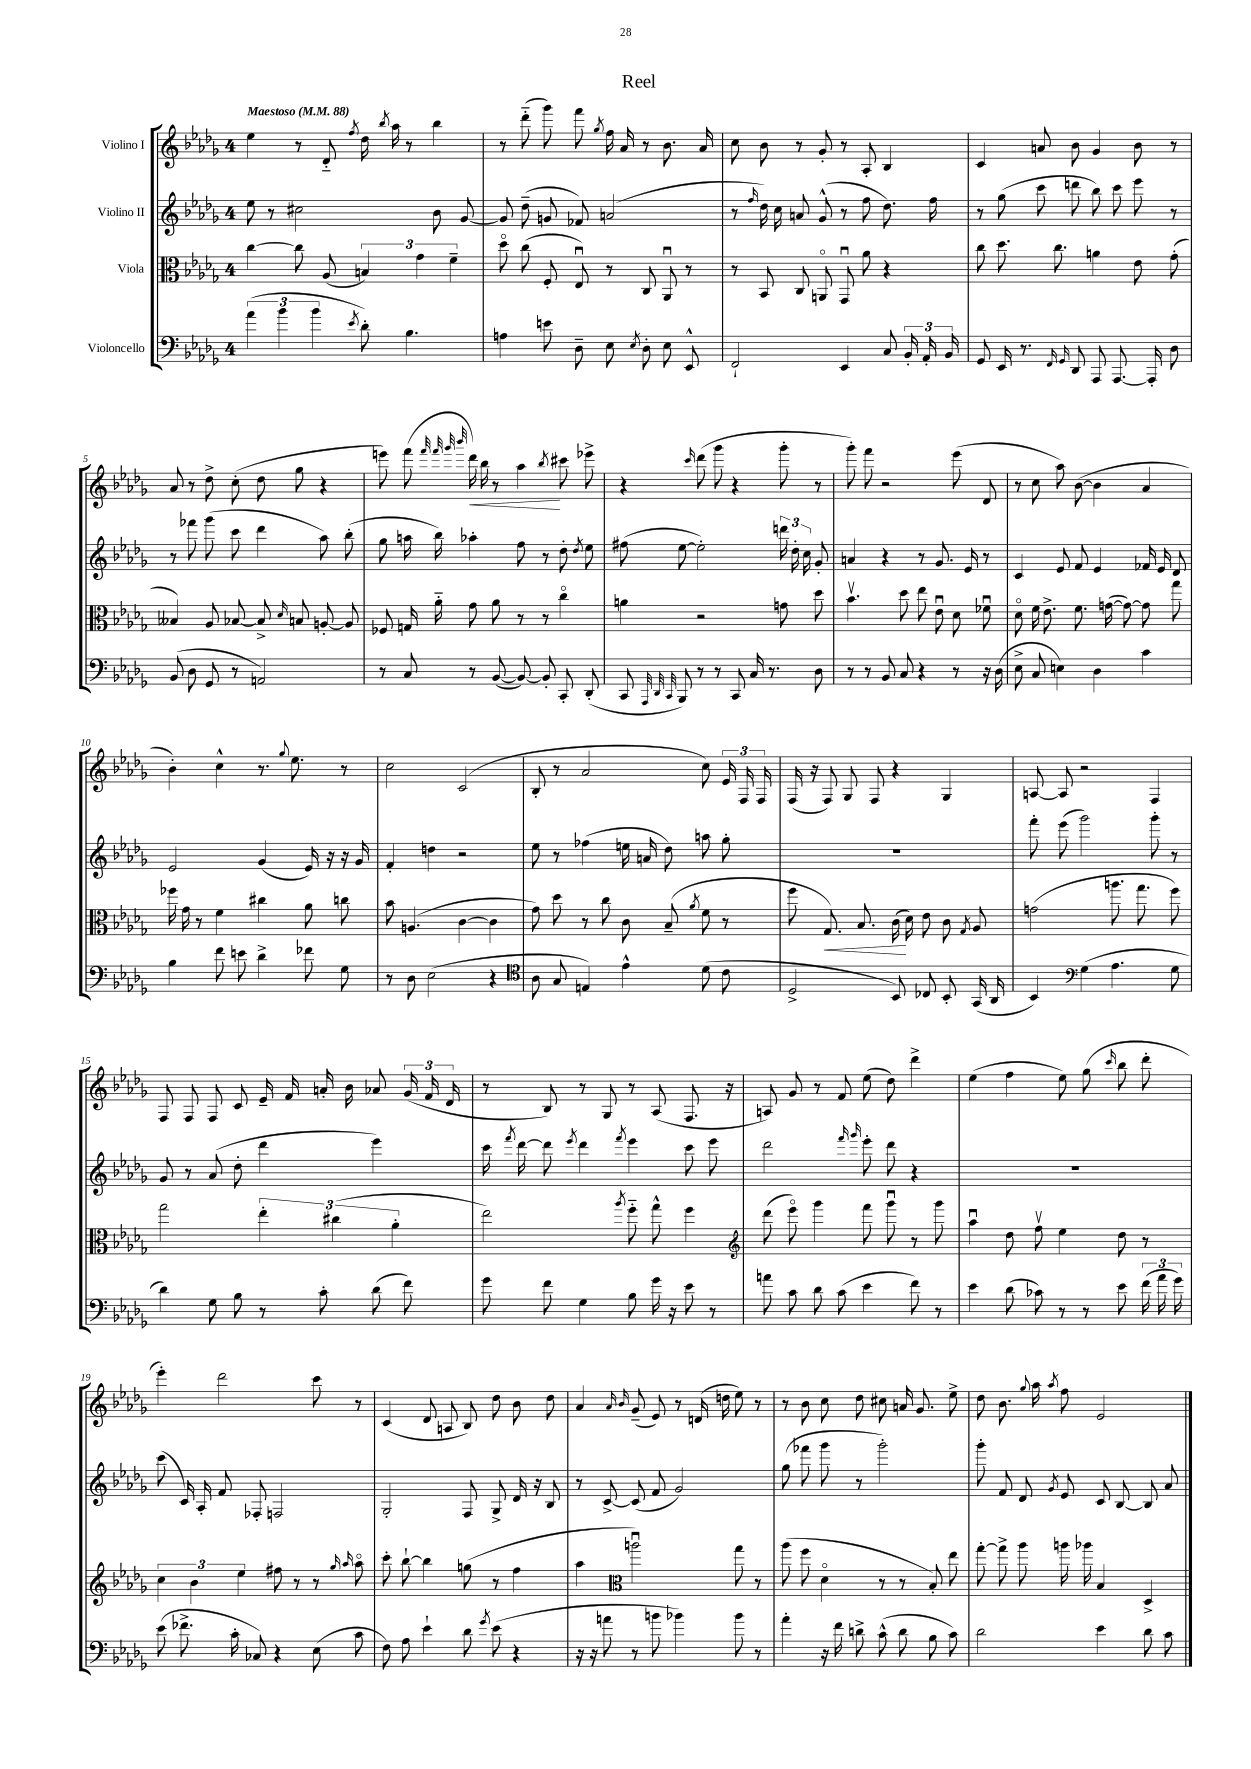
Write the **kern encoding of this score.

**kern	**kern	**kern	**kern
*staff4	*staff3	*staff2	*staff1
*clefF4	*clefC3	*clefG2	*clefG2
*k[b-e-a-d-g-]	*k[b-e-a-d-g-]	*k[b-e-a-d-g-]	*k[b-e-a-d-g-]
*M4/4	*M4/4	*M4/4	*M4/4
*MM88	*MM88	*MM88	*MM88
(6a-\	[4cc\	8ee-\	4ee-\
.	.	8r	.
6b-\	.	.	.
.	8cc\]	2cc#\	8r
6b-\	.	.	.
.	(8A-/	.	8d-'~/
8qe-/	.	.	8qff/
8d-'\)	6B/)	.	16dd-\
.	.	.	8qbb-/
.	.	.	16aa-\
4.B-\	.	.	8r
.	6g-\	.	.
.	.	8b-\	4bb-\
.	6f~\	.	.
.	.	[8g-/	.
=	=	=	=
4A\	8dd-o\	8g-/]	8r
.	(8cc\	(8dd-~\	(8ddd-'~\
8e\	8F'/	8g/	8ggg-\)
8D-~\	8E-u/)	8f-/)	8fff\
.	.	.	8qgg-/
8E-\	8r	(2a/	16ff\
.	.	.	16a-/
8qE-/	.	.	.
8D-'\	8C/	.	8r
8E-\	8AA-u/	.	8.b-\
8EE-^^/	8r	.	.
.	.	.	16a-/
=	=	=	=
2FF`/	8r	8r	8cc\
.	.	16qqff/	.
.	8BB-/	16dd-\)	8b-\
.	.	16cc\	.
.	8C/	8a/	8r
.	8AAo/	(8g-^^/	8g-'/
4EE-/	8GG-u/	8r	8r
.	8a-\	8ff\	8A-'/
8C/	4r	8.dd-\)	4B-/
24BB-'/	.	.	.
24AA-'/	.	.	.
.	.	16ff\	.
24BB-/	.	.	.
=	=	=	=
8GG-/	8cc\	8r	4c/
16EE-/	8.dd-\	(8gg-\	.
8.r	.	.	.
.	.	8ccc\	8a/
.	8.cc\	.	.
16qqFF/	.	.	.
16qqGG-/	.	.	.
8DD-/	.	8ddd\	8b-\
8AAA-/	4a\	8bb-\)	4g-/
[8.AAA-/	.	8ccc\	.
.	8e-\	8eee-\	8b-\
16AAA-'/]	.	.	.
8D-\	(8g-'\	8r	8r
=	=	=	=
(8BB-/	4B--/)	8r	8a-/
8D-\	.	8fff-\	8r
8GG-/	8A-/	(8ggg-\	8dd-^\
8r	[8B-/	8ccc\	(8cc'\
2AA/)	8B-^/]	4ddd-\	8dd-\
.	16qqd-/	.	.
.	8B/	.	8gg-\
.	[8A'/	8aa-\)	4r
.	8A/]	(8bb-'\	.
=	=	=	=
8r	8F-/	8gg-\	8eee\)
8C/	16G/	16aa\	(8fff\
.	16a-'~\	16bb-\)	.
.	.	.	32qqfff/
.	.	.	32qqfff/
.	.	.	32qqggg-/
.	.	.	32qqbbb-/
8r	8g-\	4aa-'\	16ddd-\)
.	.	.	16bb-\
([8BB-/	8a-\	.	8r
8BB-/_)	8r	8ff\	4aa-\
8BB-'/]	8r	8r	.
.	.	.	8qbb-/
8CC'/	4cco\	8dd-'\	8ccc#\
.	.	8qdd-/	.
(8DD-'/	.	8ee-\	8eee-^\
=	=	=	=
8CC/	4a\	(8ff#\	4r
32qqAAA-/	.	.	.
32qqDD-/	.	.	.
32qqCC/	.	.	.
8BBB-/)	.	[8ee-\	.
.	.	.	16qqccc/
8r	2r	2ee-'\])	(8ddd-\
8r	.	.	8ggg-\
8CC/	.	.	4r
16C/	.	.	.
8.r	.	.	.
.	8g\	24ddd\	8ggg-'\
.	.	24dd-'\	.
.	.	24cc\	.
8D-\	8dd-\	8g-'/	8r
=	=	=	=
8r	4.b-v\	4a/	8ggg-'\)
8r	.	.	8fff\
8BB-/	.	4r	2r
8C/	8dd-\	.	.
4r	8ee-\	8r	.
.	8e-u\	8.g-/	.
8r	8d-\	.	(8eee-\
.	.	16e-/	.
16r	8f-u\	8r	8d-/
(16D-\	.	.	.
=	=	=	=
8E-^\	8d-o\	4c/	8r
8C/	16f\	.	8cc\
.	8.e-^\	.	.
4E\)	.	8e-/	8aa-\)
.	8.f\	8f/	([8b-\
4D-\	.	4e-/	4b-\]
.	([16g\	.	.
.	8g\_)	.	.
4c\	8g\]	16f-/	4a-/
.	.	16e-/	.
.	8gg-\	8d-/	.
=	=	=	=
4B-\	16ff-\	2e-/	4b-'\)
.	16g-\	.	.
.	8r	.	.
8f\	4f\	.	4cc^^\
8e\	.	.	.
4d-^\	4cc#\	(4g-/	8.r
.	.	.	8qqgg-/
.	.	.	8.ee-\
8f-\	8a-\	16e-/)	.
.	.	16r	.
8G-\	8cc\	16r	8r
.	.	16g-/	.
=	=	=	=
8r	8b-\	4f'/	2cc\
8D-\	(4.A/	.	.
(2E-\	.	4dd\	.
.	[4c\	2r	(2c/
4r	4c\]	.	.
=	=	=	=
*clefC4	*	*	*
8A-\	8g-\)	8ee-\	8B-'/
8G-/	8dd-\	8r	8r
4E/)	8r	(4ff-\	2a-/
.	8cc\	.	.
4e-^^\	8c\	16ee\	.
.	.	16a/	.
.	(8B-~/	8dd-\)	.
.	8qa-/	.	.
(8d-\	8f\	8aa\	8cc\)
8c\	8r	8gg-'\	24e-/
.	.	.	24F/
.	.	.	24F/
=	=	=	=
2D-^/	8ff\	1r	(16F/
.	.	.	16r
.	8.G-/)	.	8F/)
.	.	.	8G-/
.	8.B-/	.	.
.	.	.	8F/
8BB-/)	(16c\	.	4r
.	16d-\)	.	.
8C-/	8e-\	.	.
8BB-'/	8c\	.	4G-/
.	8qG-/	.	.
(16GG-/	8A-/	.	.
16AA-/	.	.	.
=	=	=	=
4BB-/)	(2g\	8fff'\	[8A/
.	.	(8eee-\	8A/]
*clefF4	*	*	*
(4G-\	.	2ggg-\)	2r
4.A-\	8.aa\	.	.
.	8.gg-\	.	.
.	.	8ggg-'\	4F/
8G-\	8ff\)	8r	.
=	=	=	=
4d-\)	2gg-\	8g-/	8F/
.	.	8r	8F/
8G-\	.	(8a-/	8F/
8B-\	.	8dd-'\	8c/
8r	6ee-'\	4ddd-\	16e-~/
.	.	.	16f/
8c'\	.	.	16a'/
.	(6cc#\	.	.
.	.	.	16b-\
(8d-\	.	4eee-\)	8a-/
.	6a-'\	.	.
8f\)	.	.	(24g-/
.	.	.	24f/
.	.	.	24d-/
=	=	=	=
8g-\	2ee-\)	16ccc\	8r
.	.	8qfff/	.
.	.	[16ddd-\	.
8f\	.	8ddd-\]	8B-/)
.	.	8qeee-/	.
4G-\	.	4ddd-\	8r
.	.	.	8G-/
.	8qaa-/	8qfff/	.
8B-\	8ff'~\	4eee-\	8r
16g-\	8gg-^^\	.	(8A-/
16r	.	.	.
8e-\	4ff\	8ccc\	8.F/
8r	.	8eee-\	.
.	.	.	16r
=	=	=	=
*	*clefG2	*	*
8a\	(8ddd-\	2ddd-\	8A/)
8c\	8eee-o\)	.	8g-/
8d-\	4ggg-\	.	8r
(8c\	.	.	8f/
.	.	16qqfff/	.
.	.	16qqggg-/	.
4e-\	8fff\	8eee-'\	(8ee-\
.	8ggg-u\	8ddd-\	8dd-\)
8f\)	8r	4r	4ddd-^\
8r	8ggg-\	.	.
=	=	=	=
4e-\	4aa-u\	1r	(4ee-\
(8d-\	8dd-\	.	4ff\
8c-\)	8ffv\	.	.
8r	4ee-\	.	8ee-\)
8r	.	.	(8gg-\
.	.	.	16qqccc/
8e-\	8dd-\	.	8bb-\
(24f\	8r	.	8ddd-'\
24a-\	.	.	.
24g-\)	.	.	.
=	=	=	=
(8e-\	6cc\	(8ccc\	4eee-'\)
8.f-^\	.	16c/)	.
.	6b-\	.	.
.	.	16A-'/	.
.	.	8f/	2ddd-\
16c'\	.	.	.
.	6ee-\	.	.
8C-/)	.	8F-'/	.
4r	8ff#\	2F/	.
.	8r	.	.
(8E-\	8r	.	8ccc\
.	16qqgg-/	.	.
.	16qqaa-/	.	.
8c\	8aa-o\	.	8r
=	=	=	=
8F\)	8ccc'\	2G-'/	(4c/
8A-\	[8bb-`\	.	.
4e-`\	4bb-\]	.	8d-/
.	.	.	8A/
8d-\	(8gg\	8F/	8B-/)
8qg-/	.	.	.
(8e-\	8r	8G-^/	8dd-\
4r	4ff\	16d-/	8b-\
.	.	16r	.
.	.	8B-/	8dd-\
=	=	=	=
16r	4aa-\	8r	4a-/
16r	.	.	.
8a\	.	[8c^/	.
*	*clefC3	*	*
.	.	.	16qqa-/
.	.	.	16qqb-/
8r	2aau\)	(8c/]	(8g-~/
8b\	.	8f/	8e-/)
4b-\)	.	2g-/)	8r
.	.	.	(16d/
.	.	.	16dd\
8b-\	8gg-\	.	8ee-\)
8r	8r	.	8r
=	=	=	=
4a-'\	(8aa-\	(8gg-\	8r
.	8ff\	8fff-\	8b-\
16r	4d-o\	8ggg-\	8cc\
16f\	.	.	.
8d^\	.	8r	8dd-\
(8c^^\	8r	2ggg-'\)	8cc#\
8d\	8r	.	16a/
.	.	.	8.g-/
8B-\	8B-'/)	.	.
8c\)	8ee-\	.	8ee-^\
=	=	=	=
2d-\	[8gg-'\	8ggg-'\	8dd-\
.	8gg-^\]	8f/	8.b-\
.	8aa-\	8d-/	.
.	.	.	8qqgg-/
.	.	.	16aa-\
.	.	8qg-/	8qaa-/
.	16aa\	8e-/	8ff\
.	16aa-\	.	.
4e-\	4B-/	8c/	2e-/
.	.	[8B-/	.
8d-\	4D-^/	8B-/]	.
8c\	.	8a-/	.
==	==	==	==
*-	*-	*-	*-
